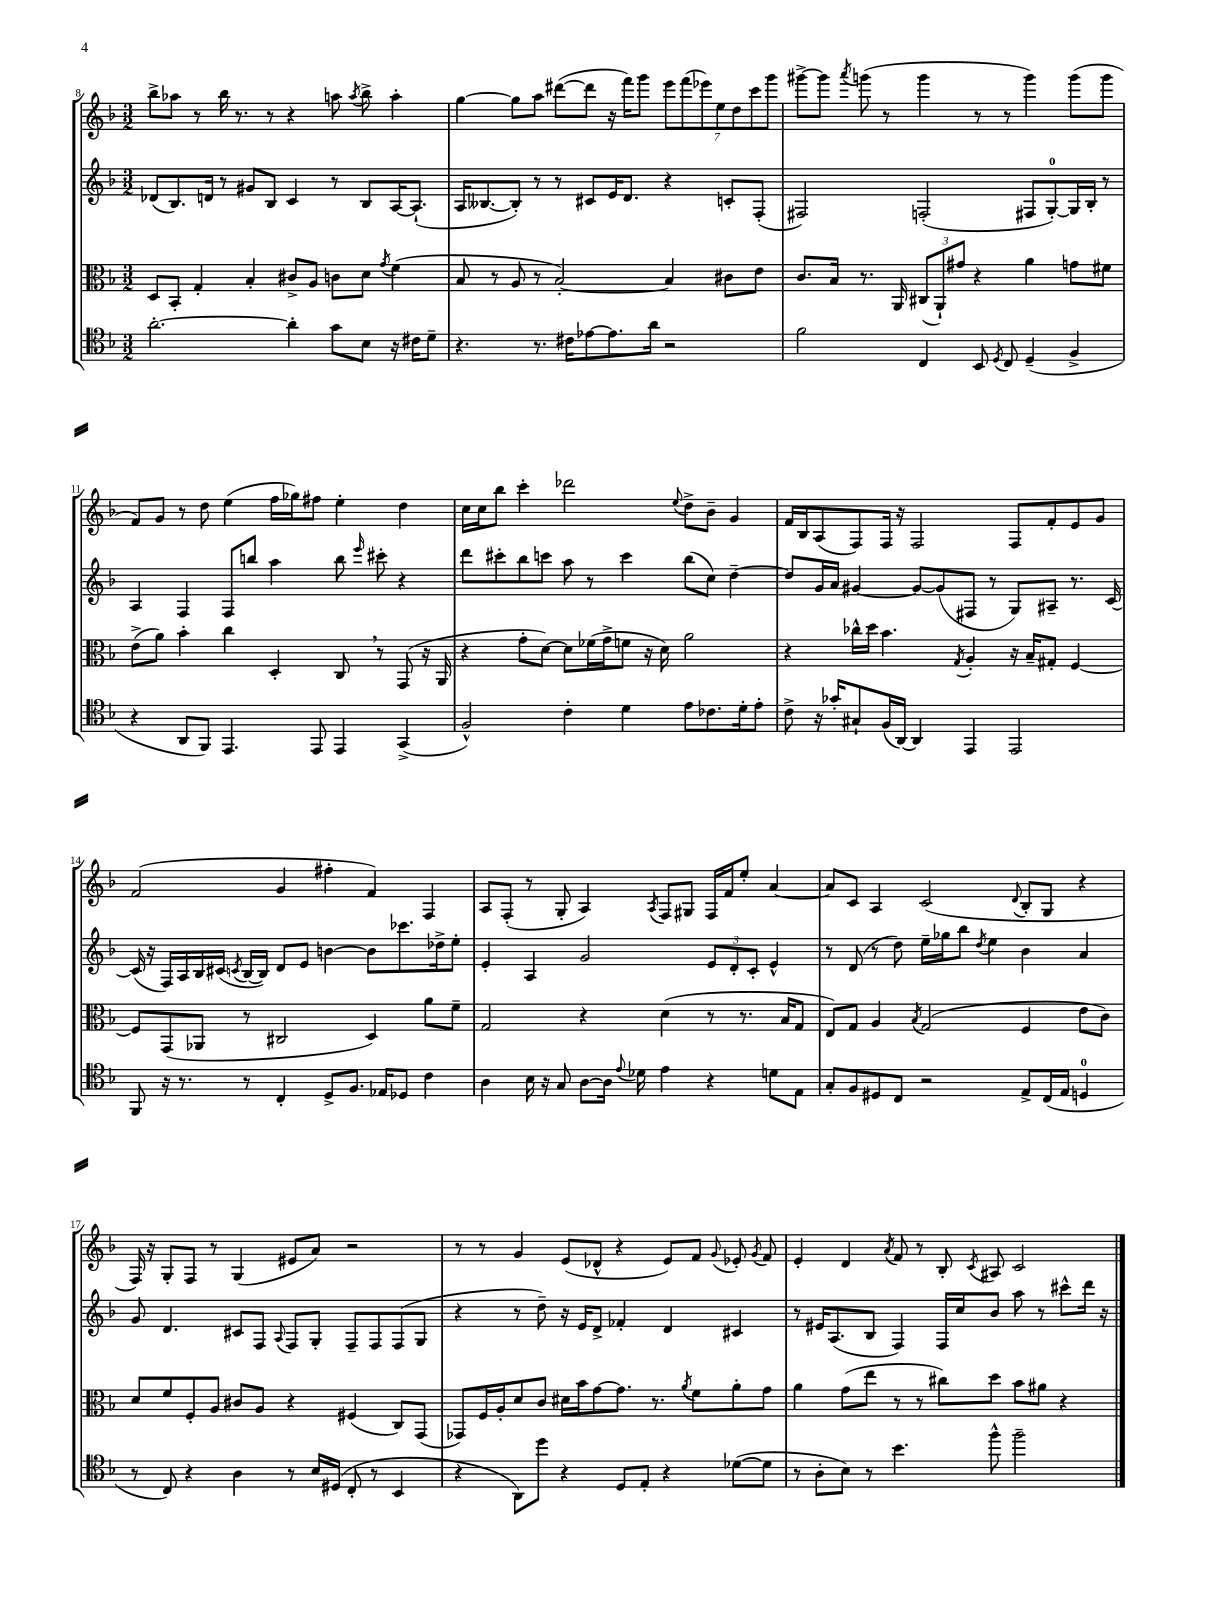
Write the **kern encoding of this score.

**kern	**kern	**kern	**kern
*part4	*part3	*part2	*part1
*staff4	*staff3	*staff2	*staff1
*clefC4	*clefC3	*clefG2	*clefG2
*k[b-]	*k[b-]	*k[b-]	*k[b-]
*M3/2	*M3/2	*M3/2	*M3/2
=8	=8	=8	=8
[2.a'\	8D/L	(8d-X/L	8bb-^\L
.	8BB-'/J	8.B-/)	8aa-X\J
.	4G'/	.	8r
.	.	16dn/Jk	.
.	.	8r	16bb-\
.	.	.	8.r
.	4B-'/	8g#X/L	.
.	.	8B-/J	8r
4a'\]	8c#X^/L	4c/	4r
.	8A/J	.	.
8g\L	8cn\L	8r	8aan\
.	.	.	8qaa/
8B-\J	8d\J	8B-/L	8bb-^\
.	8qg/	.	.
16r	(4f\	[16A/K	4aa'\
16c#X\KL	.	(8.A`/J]	.
8d~\J	.	.	.
=9	=9	=9	=9
4.r	8B-/	16A/KL	[4gg\
.	.	[8.B--X/	.
.	8r	.	.
.	8A/	8B--'/J])	8gg\L]
8.r	8r	8r	8aa\J
.	[2B-'/)	8r	([8ddd#X\L
16c#X\KL	.	.	.
[8e-X\	.	8c#X/L	8ddd#\J]
8.e-\]	.	16e/K	16r
.	.	8.d/J	16fff\KL)
.	.	.	8ggg\J
16a\Jk	.	.	.
2r	4B-/]	4r	14eee\L
.	.	.	(14fff\
.	.	.	14eee-X\)
.	.	.	14ee\
.	8c#X\L	8cn'/L	.
.	.	.	14dd\
.	.	.	14ccc\
.	8e\J	(8F'/J	.
.	.	.	14ggg\J
=10	=10	=10	=10
2f\	8.c/L	2F#X/)	[8ggg#X^\L
.	.	.	8ggg#\J]
.	16B-/Jk	.	.
.	.	.	8qaaa/
.	8.r	.	(8gggn\
.	.	.	8r
.	16AA/	.	.
4C/	(12C#X/L	(2Fn'/	4ggg\
.	12AA`/)	.	.
.	12g#X/J	.	.
8BB-/	4r	.	8r
8qD/	.	.	.
8C/	.	.	8r
(4D~/	4a\	8F#X/L	4ggg\)
.	.	[8G'/)	.
4F^/	8gn\L	16G/L]	(8ggg\L
.	.	16B-'/JJ	.
.	8f#X\J	8r	8ggg\J
!!LO:LB:g=z
=11	=11	=11	=11
4r	(8e^\L	4A/	8f/L)
.	8a\J)	.	8g/J
8AA/L	4b-'\	4F/	8r
8FF/J)	.	.	8dd\
4.EE/	4cc\	8F/L	(4ee\
.	.	8bbn/J	.
.	4D'/	4aa\	16ff\LL
.	.	.	16gg-X\J)
8EE/	.	.	8ff#X\J
4EE/	8C,/	8bb\	4ee'\
.	.	16qqeee/	.
.	8r	8ccc#X'\	.
(4GG^/	(8GG/	4r	4dd\
.	16r	.	.
.	16AA/	.	.
=12	=12	=12	=12
2F^^/)	4r	8ddd\L	16cc\LL
.	.	.	16cc\J
.	.	8ccc#X'\	8bb-\J
.	8g'\L	8bb-\	4ccc'\
.	[8d\J)	8cccn\J	.
4c'\	8d\L]	8aa\	2ddd-X\
.	(16f-X\L	8r	.
.	16g^\J	.	.
4d\	8fn\J	4ccc\	.
.	16r	.	.
.	16d\)	.	.
.	.	.	8qqee/
8e\L	2a\	(8bb-\L	8dd^\L
8.c-X\	.	8cc\J)	8b-~\J
.	.	[4dd~\	4g/
16d'\k	.	.	.
8e'\J	.	.	.
=13	=13	=13	=13
8c^\	4r	8dd/L]	16f/LL
.	.	.	16B-/J
16r	.	16g/L	(8A/
16g-X'/KL	.	16a/JJ	.
8G#X`/	16cc-X^^\LL	[4g#X/	8F/)
.	16dd\JJ	.	.
(16F/L	4.b-\	.	16F/Jk
[16AA/JJ)	.	.	16r
4AA/]	.	8g#/L_	2F/
.	.	(8g#/]	.
.	8qG/	.	.
4EE/	4A'/	8F#X/J	.
.	.	8r	.
2EE/	16r	8G/L)	8F/L
.	16B-~/KL	.	.
.	8G#X'/J	8A#X~/J	8f'/
.	[4F/	8.r	8e/
.	.	.	8g/J
.	.	[16c/	.
!!LO:LB:g=z
=14	=14	=14	=14
8FF/	8F/L]	(16c/]	(2f/
.	.	16r	.
16r	(8GG/	16F/LL)	.
8.r	.	16A/	.
.	8AA-X/J	16B-/	.
.	.	(16c#X/JJ	.
.	.	8qcn/	.
8r	8r	[16B-/LL	.
.	.	16B-/JJ])	.
4C'/	2C#X/	8d/L	4g/
.	.	8e/J	.
8D^/L	.	[4bn\	4ff#X'\
8.F/J	.	.	.
.	4D/)	8b\L]	4f/)
16E-X/KL	.	.	.
8D-X/J	.	8.ccc-X\	.
4c\	8a\L	.	4F/
.	.	16dd-X^\k	.
.	8f~\J	8ee'\J	.
=15	=15	=15	=15
4A\	2G/	4e'/	8A/L
.	.	.	(8F'/J
16B-\	.	4A/	8r
16r	.	.	.
8G/	.	.	8G'/
[8A\L	4r	2g/	4A/)
16A\Jk]	.	.	.
8qqe/	.	.	.
16d-X\	.	.	.
.	.	.	8qA/
4e\	(4d\	.	8F/L
.	.	.	8G#X/J
4r	8r	12e/L	16F/LL
.	.	.	16f/J
.	.	12d'/	.
.	8.r	.	8ee'/J
.	.	12c'/J	.
8dn\L	.	4e^^/	[4a/
.	16B-/KL	.	.
8E\J	8G/J	.	.
=16	=16	=16	=16
8G'/L	8E/L)	8r	8a/L]
8F/	8G/J	(8d/	8c/J
8D#X/	4A/	8r	4A/
8C/J	.	8dd\)	.
.	8qB-/	.	.
2r	(2G/	16ee~\LL	(2c/
.	.	16gg-X\J	.
.	.	8bb-\J	.
.	.	8qdd/	.
.	.	4ee\	.
.	.	.	8qqd/
8E^/L	4F/	4b-\	8B-'/L
(16C/L	.	.	8G/J
16E/JJ	.	.	.
4Dn/	8e\L	4a/	4r
.	8c\J)	.	.
!!LO:LB:g=z
=17	=17	=17	=17
8r	8d/L	8g/	16F/)
.	.	.	16r
8C/)	8f/	4.d/	8G'/L
4r	8F'/	.	8F/J
.	8A/J	.	8r
4A\	8c#X/L	8c#X/L	(4G/
.	8A/J	8F/J	.
.	.	8qqA/	.
8r	4r	8F/L	8e#X/L
16B-/LL	.	8G'/J	8a/J)
(16D#X/JJ	.	.	.
8C'/	(4F#X/	8F~/L	2r
8r	.	8F/	.
4BB-/	8C/L)	(8F/	.
.	(8GG/J	8G/J	.
=18	=18	=18	=18
4r	8GG-X/L)	4r	8r
.	16F/L	.	8r
.	16A'/J	.	.
8AA\L)	8d/	8r	4g/
8dd\J	8c/J	8dd~\)	.
4r	16d#X\LL	16r	(8e/L
.	16b-\J	16e/KL	.
.	[8g\	8d^/J	8d-X^^/J
8D/L	8.g\J]	4f-X'/	4r
8E'/J	.	.	.
.	8.r	.	.
4r	.	4d/	8e/L)
.	8qa/	.	.
.	8f\L	.	8f/J
.	.	.	8qqg/
([8d-X\L	8a'\	4c#X/	8e-X'/
.	.	.	8qg/
8d-\J]	8g\J	.	8f/
=19	=19	=19	=19
8r	4a\	8r	4e'/
8A'\L	.	16e#X/KL	.
.	.	(8.A/	.
8B-\J)	(8g\L	.	4d/
8r	8ee\J	8B-/J	.
.	.	.	8qa/
4.b-\	8r	4F/)	8f/
.	8r	.	8r
.	8cc#X\L)	16F/LL	8B-'/
.	.	16cc/J	.
.	.	.	8qc/
8ff^^\	8dd\J	8b-/J	8A#X/
2ff~\	8b-\L	8aa\	2c/
.	8a#X\J	8r	.
.	4r	8ccc#X^^\L	.
.	.	16ddd\Jk	.
.	.	16r	.
==	==	==	==
*-	*-	*-	*-
